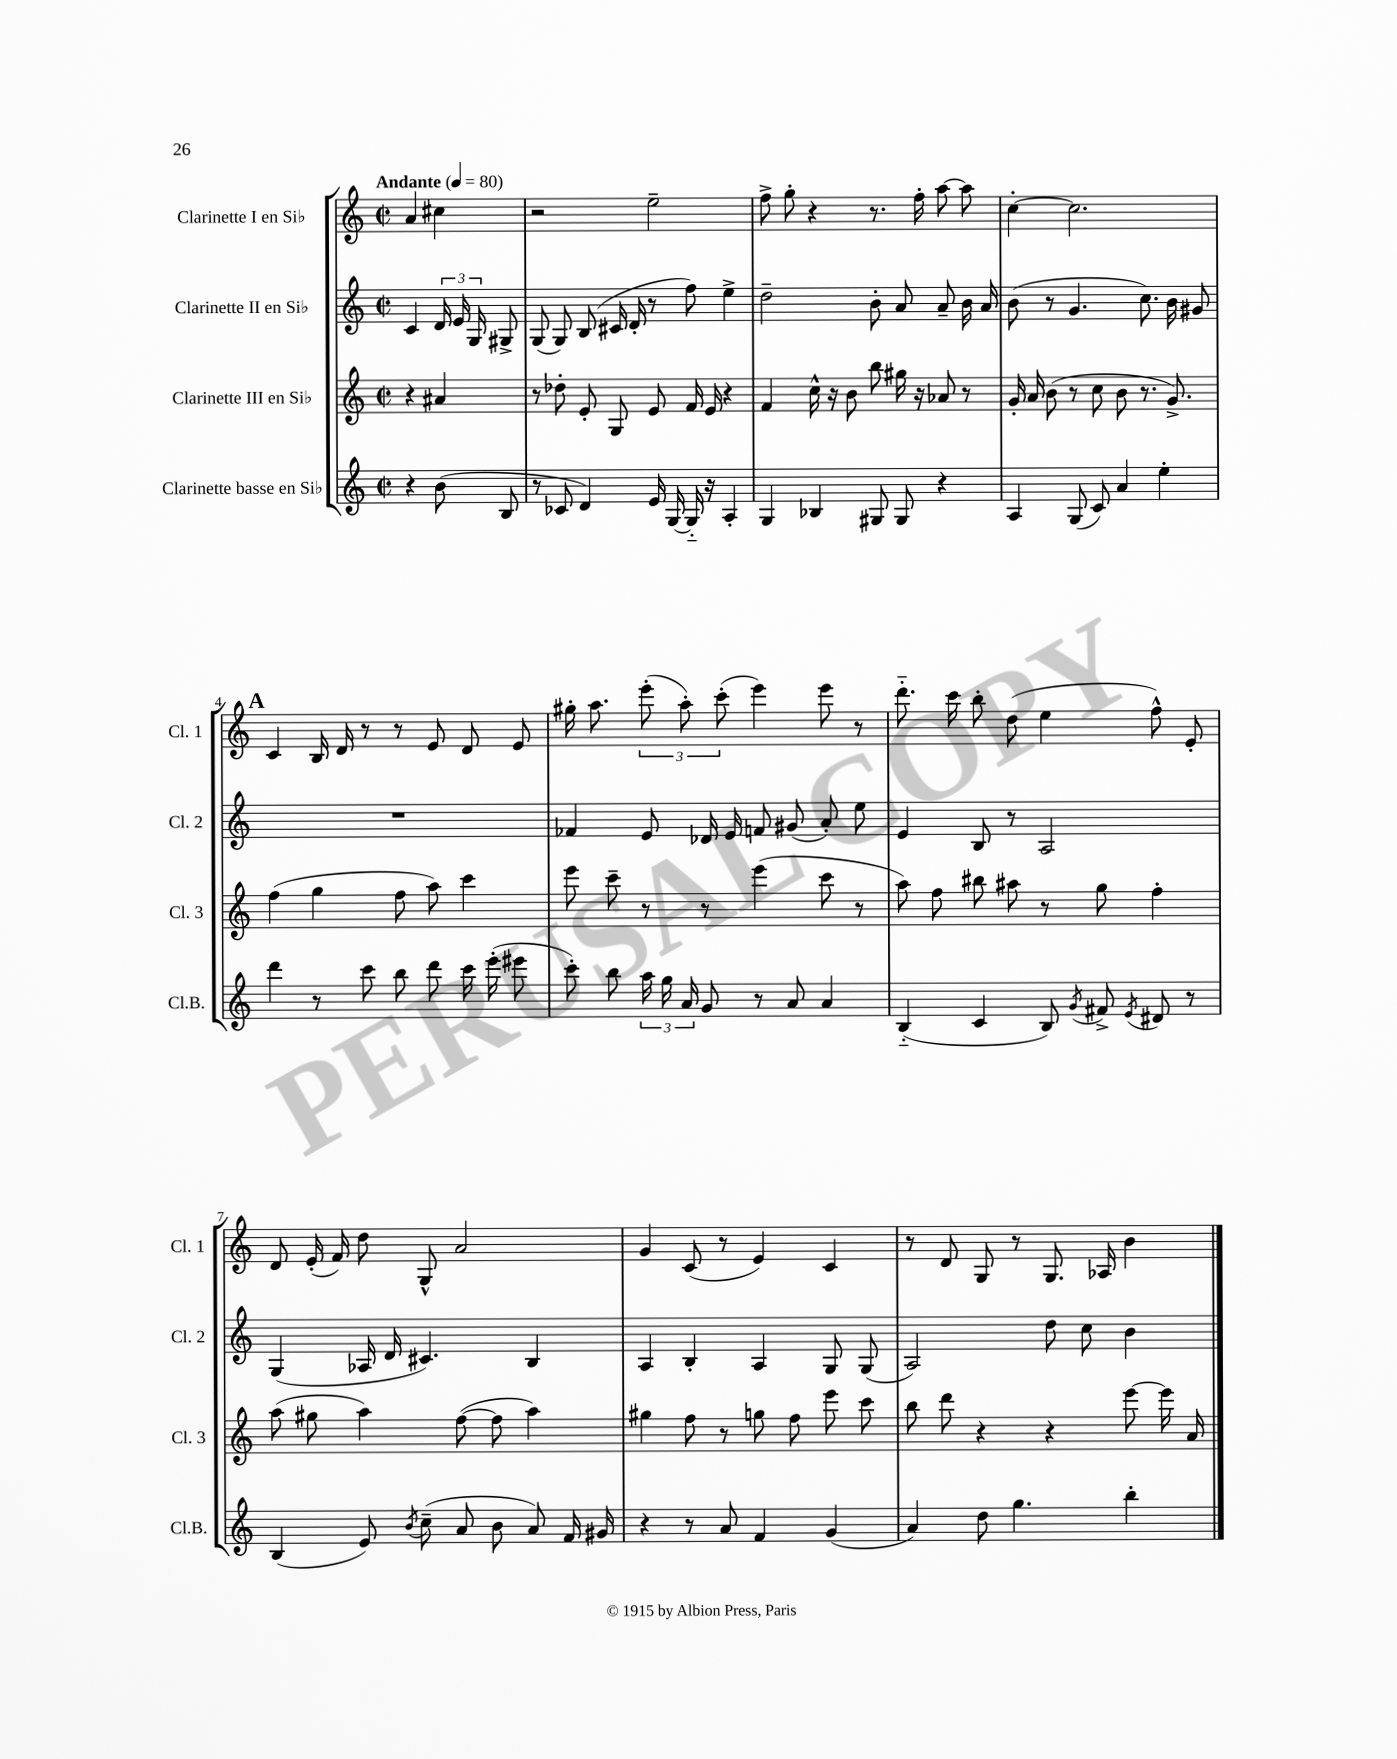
<<
\new StaffGroup <<
\new Staff = "s0" \with { instrumentName = "Clarinette I en Sib" shortInstrumentName = "Cl. 1" } {
    \clef treble \key c \major \defaultTimeSignature \time 2/2 \partial 2 \tempo "Andante" 4 = 80
    \autoBeamOff a'4 cis''4 |
    r2 e''2-- |
    f''8-> g''8-. r4 r8. f''16-. a''8~ a''8 |
    c''4~-. c''2. |
    \mark \markup { \bold "A" } c'4 b16 d'16 r8 r8 e'8 d'8 e'8 |
    gis''16-. a''8. \tuplet 3/2 { e'''8-.( a''8-.) c'''8-.( } e'''4) e'''8 r8 |
    d'''8.-_ c'''16 b''8-. d''8( e''4 f''8-^) e'8-. |
    d'8 e'16-.( f'16) d''8 g8-^ a'2 |
    g'4 c'8( r8 e'4) c'4 |
    r8 d'8 g8 r8 g8. aes16 b'4 \bar "|." |
}
\new Staff = "s1" \with { instrumentName = "Clarinette II en Sib" shortInstrumentName = "Cl. 2" } {
    \clef treble \key c \major \defaultTimeSignature \time 2/2 \partial 2
    \autoBeamOff c'4 \tuplet 3/2 { d'16 e'16 g16 } gis8-> |
    g8( g8) b8( cis'16 d'16-. r8 f''8) e''4-> |
    d''2-- b'8-. a'8 a'8-- b'16 a'16 |
    b'8( r8 g'4. c''8.) b'16 gis'8 |
    \mark \markup { \bold "A" } R1 |
    fes'4 e'8 des'16 e'16 f'8 gis'8( a'8-.) e''8 |
    e'4 b8 r8 a2 |
    g4( aes16 d'16 cis'4.) b4 |
    a4 b4-. a4 g8 g8( |
    a2) d''8 c''8 b'4 \bar "|." |
}
\new Staff = "s2" \with { instrumentName = "Clarinette III en Sib" shortInstrumentName = "Cl. 3" } {
    \clef treble \key c \major \defaultTimeSignature \time 2/2 \partial 2
    \autoBeamOff r4 ais'4 |
    r8 des''8-. e'8-. g8 e'8 f'16 e'16 r4 |
    f'4 c''16-^ r16 b'8 b''8 gis''16 r16 aes'8 r8 |
    g'16-. a'16 b'8( r8 c''8 b'8 r8. g'8.->) |
    \mark \markup { \bold "A" } f''4( g''4 f''8 a''8) c'''4 |
    e'''8 c'''8-- r8 r8 e'''4( c'''8 r8 |
    a''8) f''8 bis''8 ais''8 r8 g''8 f''4-. |
    a''8( gis''8 a''4) f''8~( f''8 a''4) |
    gis''4 f''8 r8 g''8 f''8 e'''8 c'''8 |
    b''8 d'''8 r4 r4 e'''8~ e'''16 a'16 \bar "|." |
}
\new Staff = "s3" \with { instrumentName = "Clarinette basse en Sib" shortInstrumentName = "Cl.B." } {
    \clef treble \key c \major \defaultTimeSignature \time 2/2 \partial 2
    \autoBeamOff r4 b'8( b8 |
    r8 ces'8 d'4) e'16 g16~ g16-_ r16 a4-. |
    g4 bes4 gis8 gis8 r4 |
    a4 g8( c'8) a'4 e''4-. |
    \mark \markup { \bold "A" } d'''4 r8 c'''8 b''8 d'''8 c'''16 e'''16-.( eis'''8 |
    c'''8-.) b''8 \tuplet 3/2 { a''16 g''16 a'16 } g'8 r8 a'8 a'4 |
    b4-_( c'4 b8) \acciaccatura { g'8 } fis'8-> \acciaccatura { e'8 } dis'8 r8 |
    b4( e'8) \acciaccatura { b'8 } c''8--( a'8 b'8 a'8) f'16 gis'16 |
    r4 r8 a'8 f'4 g'4( |
    a'4) d''8 g''4. b''4-. \bar "|." |
}
>>
>>
